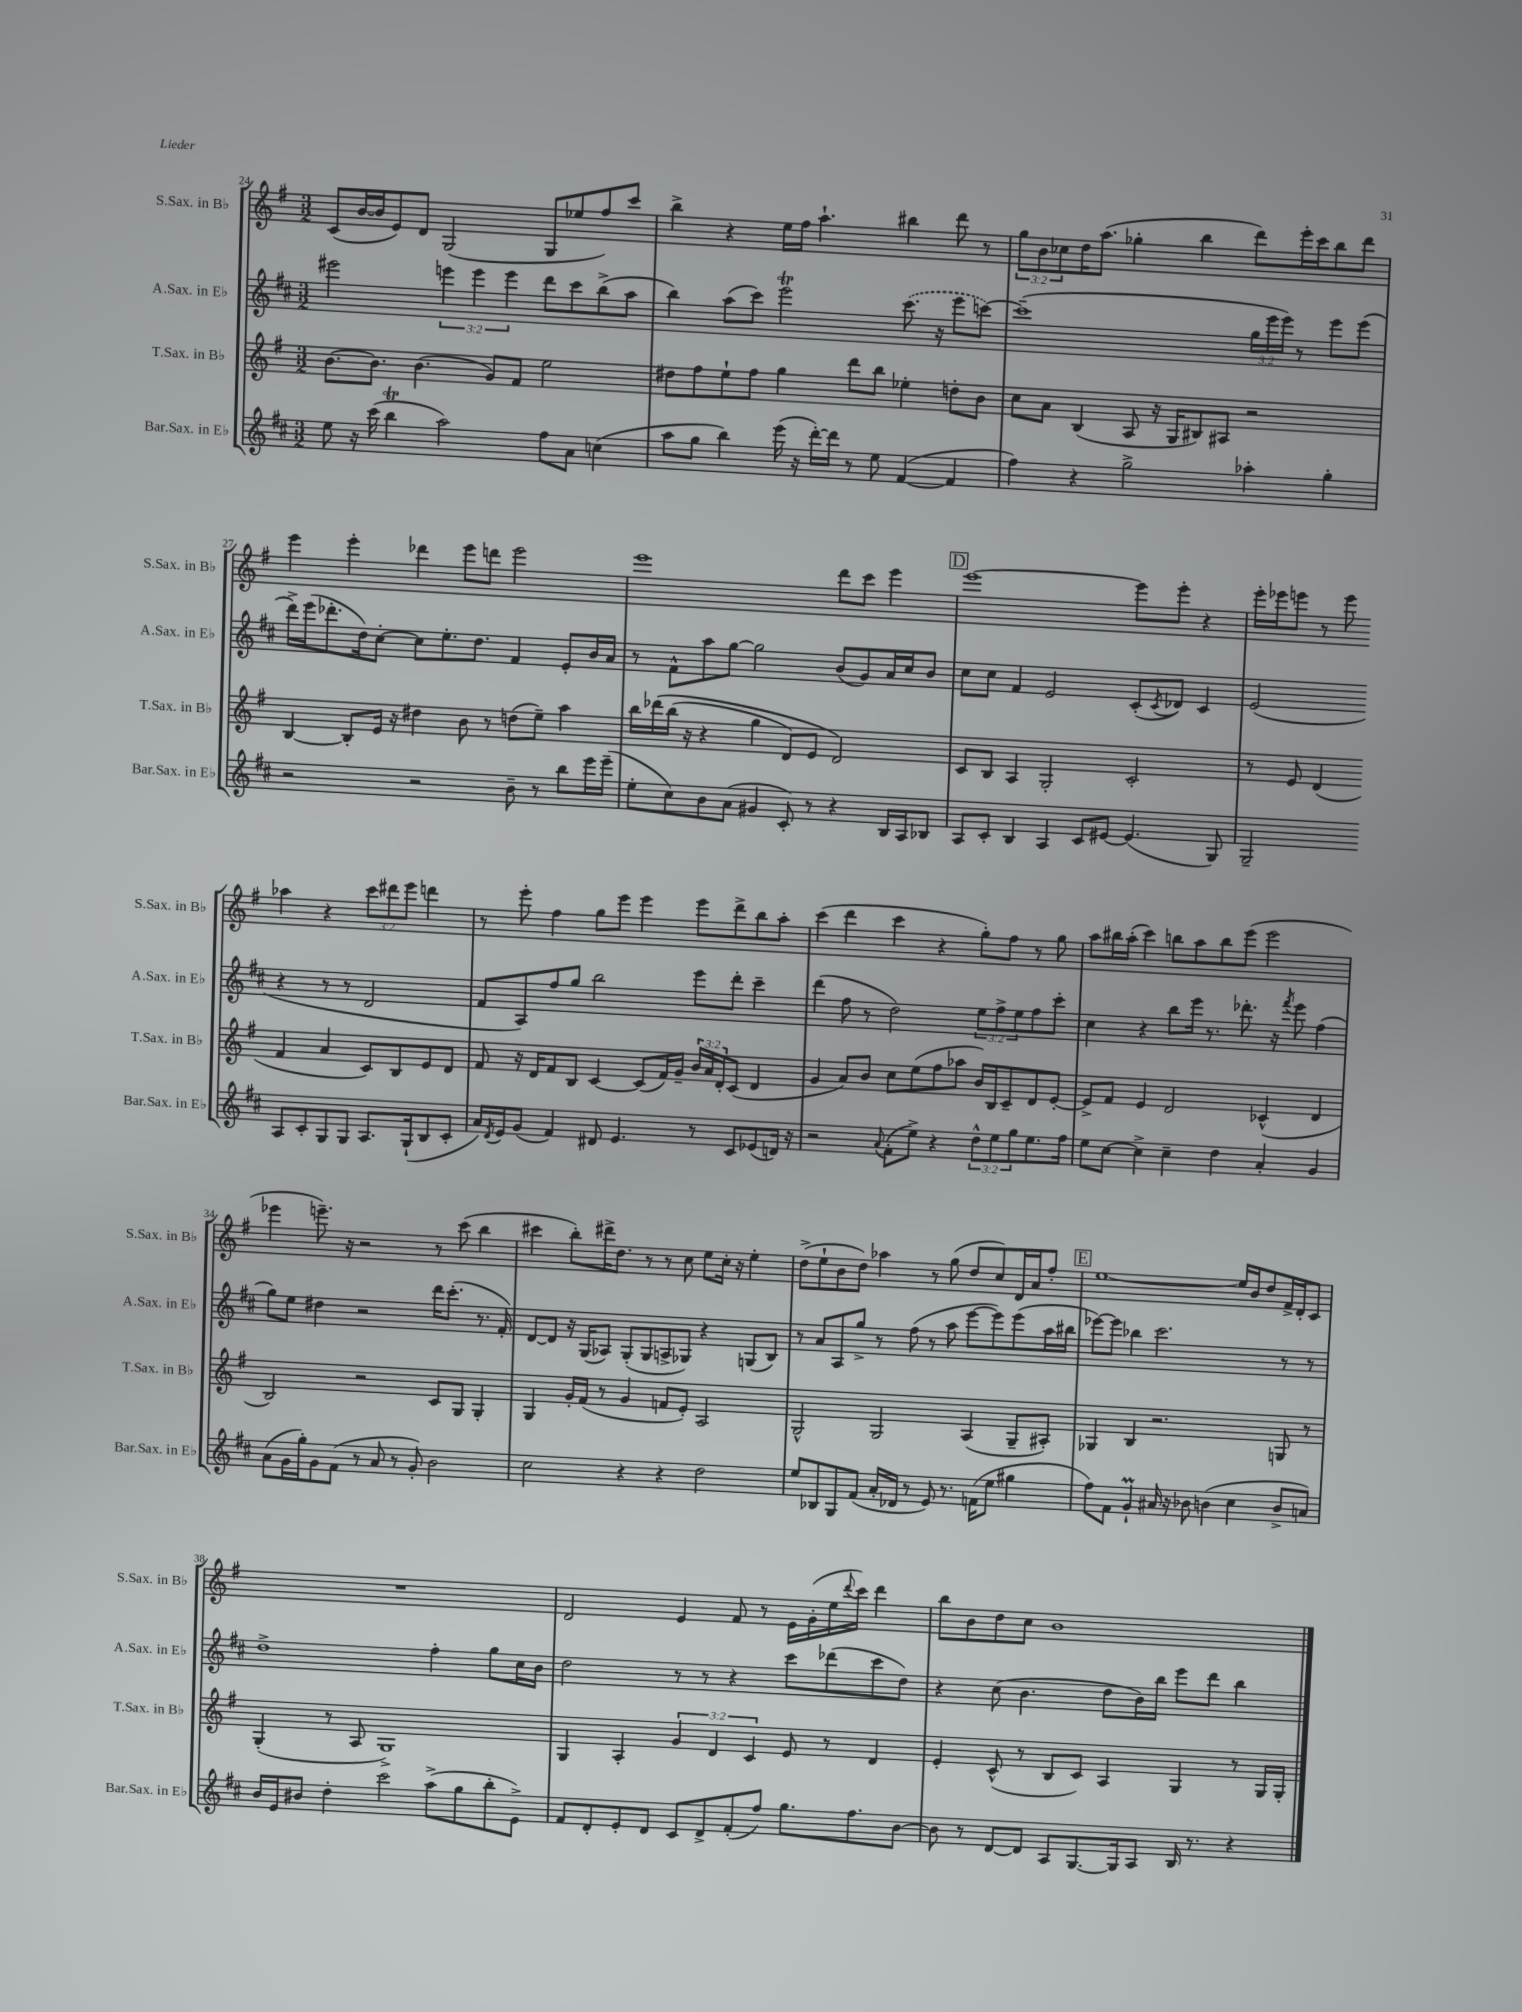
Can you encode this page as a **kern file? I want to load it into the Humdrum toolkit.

**kern	**kern	**kern	**kern
*part4	*part3	*part2	*part1
*staff4	*staff3	*staff2	*staff1
*I"Bar.Sax. in E♭	*I"T.Sax. in B♭	*I"A.Sax. in E♭	*I"S.Sax. in B♭
*I'Bar.Sax. in E♭	*I'T.Sax. in B♭	*I'A.Sax. in E♭	*I'S.Sax. in B♭
*clefG2	*clefG2	*clefG2	*clefG2
*k[f#c#]	*k[f#]	*k[f#c#]	*k[f#]
*M3/2	*M3/2	*M3/2	*M3/2
=24	=24	=24	=24
8ee\	[8.b\L	2eee#X\	(8c/L
16r	.	.	[16b/L
(16ccc#\	8.b\J]	.	16b/J]
4bbT\	.	.	8e/)
.	(4.b\	.	8d/J
2aa\)	.	6eeen\	(2G/
.	.	6eee\	.
.	8g/L)	.	.
.	.	6eee\	.
.	8f#/J	.	.
8ff#\L	2ee\	8ddd\L	8G/L
8a\J	.	8ccc#\	8ee-X/
(4ccn\	.	(8bb^\	8ff#/)
.	.	8aa\J	8ccc/J
=25	=25	=25	=25
8aa\L	8dd#X\L	4bb\)	4bb^\
8gg\J	8ff#\	.	.
4bb\)	8ee`\	(8aa\L	4r
.	8ff#\J	8ccc#\J)	.
(16eee\	4gg\	2eeeT\	16ee\LL
16r	.	.	16ff#\JJ
[16ddd'\LL)	.	.	4.aa`\
16ddd\JJ]	.	.	.
8r	8ddd\L	.	.
8ee\	8bb\J	.	.
([4f#/	4ee-X'\	(8.ccc#\	4bb#X\
.	.	16r	.
4f#/]	8ddn'\L	8eee\L	8ddd\
.	8b\J	[8cccn\J)	8r
=26	=26	=26	=26
4ff#\)	8cc\L	(1ccc~]	12gg\L
.	.	.	12b\
.	8a\J	.	.
.	.	.	12cc-X\
4r	(4B/	.	16dd\K
.	.	.	(8.aa\J
2gg^\	8A/	.	4gg-X'\
.	16r	.	.
.	16G/KL	.	.
.	8B#X/)	.	4bb\
.	8A#X/J	.	.
4aa-X'\	2r	24gg\LL	8ddd\L)
.	.	24eee\	.
.	.	24eee\JJ)	.
.	.	8r	16eee'\L
.	.	.	16ccc\J
4gg'\	.	8eee\L	8bb\
.	.	(8eee\J	8ddd\J
!!LO:LB:g=z
=27	=27	=27	=27
2r	[4B/	16ddd^\LL)	4eee\
.	.	(16eee\J	.
.	.	8.ddd-X'\	.
.	8B'/L]	.	4eee'\
.	.	16dd\k)	.
.	16e/Jk	[8cc#'\J	.
.	16r	.	.
2r	4dd#X\	8cc#\L]	4ddd-X\
.	.	8.ee'\	.
.	8b\	.	8eee\L
.	.	8.dd\J	.
.	8r	.	8dddn\J
8b~\	(8ddn\L	4f#/	2eee\
8r	8ee~\J)	.	.
8bb\L	4aa\	8e'/L	.
16eee\L	.	16b/L	.
(16eee~\JJ	.	16a/JJ	.
=28	=28	=28	=28
8ee'\L	16bb\LL	8r	1eee
.	(16ddd-X\	.	.
8cc#\)	(16bb\JJ	8f#^^\L	.
.	16r	.	.
8b\	4r	8aa\	.
(8a\J	.	[8gg\J	.
4g#X/	4gg\	2gg\]	.
8c#'/)	8d/L)	.	.
8r	8e/J	.	.
4r	2d/)	(8b/L	8ddd\L
.	.	8g/)	8ccc\J
16B/LL	.	16a/L	4eee\
16A/J	.	16cc#/J	.
8B-X/J	.	8b/J	.
!!LO:REH:place=s1:t=D
=29	=29	=29	=29
8A/L	8c/L	8cc#\L	[1eee
8c#'/J	8B/J	8cc#\J	.
4B/	4A/	4f#/	.
4A/	2G'/	2e/	.
8c#/L	.	.	.
[8e#X/J	.	.	.
(4.e#/]	2c'/	(8c#'/L	8eee\L]
.	.	8qc#/	.
.	.	8d-X/J)	8eee'\J
.	.	4c#/	4r
8G/)	.	.	.
=30	=30	=30	=30
2G~/	8r	(2e/	16eee'\LL
.	.	.	16eee-X\J
.	8e/	.	8eeen\J
.	(4d/	.	8r
.	.	.	8eee\
8A/L	4f#/	4r	4aa-X\
8c#'/	.	.	.
8G/	4a/	8r	4r
8G/J	.	8r	.
8.A/L	8c/L)	2d/	12ccc\L
.	.	.	12ddd#X\
.	8B/	.	.
.	.	.	12eee\J
(16G`/k	.	.	.
8B/	8e/	.	4dddn\
8c#'/J	8d/J	.	.
!!LO:LB:g=z
=31	=31	=31	=31
16a/LL)	8f#/	8f#/L	8r
8qd/	.	.	.
16e/J	.	.	.
(8g/J	16r	8A/)	8eee'\
.	16d/KL	.	.
4f#/)	8f#/	8ff#/	4ff#\
.	8B/J	8gg/J	.
8d#X/	[4c/	2bb\	8gg\L
4.e/	.	.	8eee\J
.	(8c/L]	.	4eee\
.	16f#/L)	.	.
.	16g~/JJ	.	.
8r	24b/LL	8eee\L	8eee\L
.	24a/	.	.
.	24d'/J	.	.
8c#/L	(8c/J	8ddd'\J	8ddd^\
(8e-X/	4d/	4ccc#~\	8bb\
16dn/Jk)	.	.	8aa'\J
16r	.	.	.
=32	=32	=32	=32
2r	4g/	(4ddd\	(4ccc\
.	8a/L)	8ff#\	4ddd\
.	8b/J	8r	.
8qqa/	.	.	.
(8f#'\L	8cc\L	2dd\)	4ccc\
8ee^\J)	(8ee\	.	.
4r	8ff#\	.	4r
.	8aa-X\J	.	.
12dd^^\L	16b/LL)	12ee\L	8gg'\L)
.	16B/J	.	.
12ee\	.	12ff#^\	.
.	8c~/	.	8ff#\J
12gg\	.	12ee\	.
8.ee\	8d/	8ff#\	8r
.	[8e'/J	8ccc#'\J	8gg\
16ff#\Jk	.	.	.
=33	=33	=33	=33
8ee\L	8e^/L]	4cc#\	8aa\L
[8cc#\J	8f#/J	.	16bb#X\L
.	.	.	(16aa'\JJ
4cc#^\]	4e/	4r	4ccc\)
4cc#~\	2d/	8bb\L	8bbn\L
.	.	16eee\Jk	8aa\
.	.	8.r	.
4dd\	.	.	8bb\
.	.	8.ddd-X'\	(8eee\J
4a'/	(4c-X^^/	.	2eee\
.	.	16r	.
.	.	8qfff#/	.
.	.	8eee\	.
4g/	4d/	(4ff#\	.
!!LO:LB:g=z
=34	=34	=34	=34
(8a\L	2B/)	8gg\L)	4eee-X\
16g\L	.	8ee\J	.
16gg'\J)	.	.	.
8g\	.	4dd#X\	8.eeen~\)
(8f#\J	.	.	.
.	.	.	16r
8r	2r	2r	2r
8a/	.	.	.
8r	.	.	.
8g'/)	.	.	.
2b\	8c/L	16ddd\KL	8r
.	.	(8.ccc#'\J	.
.	8G/J	.	(8ccc\
.	4G'/	8.r	4bb\
.	.	16f#'/)	.
=35	=35	=35	=35
2cc#\	4G/	[8d/L	4ccc#X\
.	.	8d/J]	.
.	16g'/LL	16r	8bb'\L)
.	(16f#/JJ	(16G/KL	.
.	8r	8A-X/J)	16ddd#X^\K
.	.	.	8.dd\J
4r	4g/	(8G'/L	.
.	.	8G/	8r
4r	8fn/L	8An^/	8r
.	8e'/J)	8G-X/J)	8cc\
2dd\	2A/	4r	8ee\L
.	.	.	16cc'\Jk
.	.	.	16r
.	.	(8Gn/L	4ee'\
.	.	8B/J)	.
=36	=36	=36	=36
8ee/L	2G^^/	8r	(8dd^\L
8B-X/	.	8a/L	8ee`\
8G/	.	8A/	8b\
(8f#/J	.	8gg^/J	8dd\J)
16a'/LL	2G/	8r	4aa-X\
16d-X/JJ	.	.	.
8r	.	(8ff#\	.
8e/)	.	8r	8r
8.r	.	8aa\	(8gg\
.	(4A/	[8eee\L	8dd/L
(16fn\KL	.	.	.
8ee\J	.	8eee\])	8cc/)
4gg#X\	8G~/L	(8eee\	16d/L
.	.	.	16a/J
.	8A#X'/J)	16aa\L	8ff#'/J
.	.	16bb#X\JJ	.
!!LO:REH:place=s1:t=E
=37	=37	=37	=37
8ff#\L)	4G-X/	[8eee-X\L)	[1ee
8f#\J	.	8eee-\J]	.
4gM`/	4B/	4bb-X\	.
16a#X/	2.r	2.ccc#\	.
16r	.	.	.
8b-X\	.	.	.
(4bn\	.	.	.
4cc#\	.	.	16ee/LL]
.	.	.	16b/J
.	.	.	8dd/
8b^/L	8Gn/	8r	16f#^/L
.	.	.	16d'/J
8an/J)	8r	8r	8c/J
!!LO:LB:g=z
=38	=38	=38	=38
16b/LL	(4G'/	1dd^	1.r
16e/J	.	.	.
8b#X/J	.	.	.
4dd'\	8r	.	.
.	8A/	.	.
2ccc#\	1G^)	.	.
(8aa^\L	.	4ff#'\	.
8gg\	.	.	.
8bb'\	.	8gg\L	.
8e^\J)	.	16cc#\L	.
.	.	16b\JJ	.
=39	=39	=39	=39
8f#/L	4G/	2dd\	2d/
8d'/	.	.	.
8e'/	4A'/	.	.
8d/J	.	.	.
8c#/L	6g/	8r	4e/
8d^/	.	8r	.
.	6d/	.	.
(8f#'/	.	4r	8f#/
.	6c/	.	.
8ff#/J)	.	.	8r
8.gg\L	8e/	8ccc#\L	16e\LL
.	.	.	(16g'\
.	8r	(8ddd-X\	16ee\
.	.	.	8qqddd/
8.ff#\	.	.	16ccc\JJ)
.	4d/	8ccc#\	4ddd\
[8b\J	.	8dd\J)	.
=40	=40	=40	=40
8b\]	4e'/	4r	8bb\L
8r	.	.	8b\
[8d/L	(8c^^/	(8cc#\	8dd\
8d/J]	8r	4.b\	8cc\J
8A/L	8B/L	.	1b
[8.G/	8c/J)	.	.
.	4A/	8dd\L	.
16G/k]	.	.	.
8A/J	.	16b\L)	.
.	.	16bb\JJ	.
16B/	4G/	8eee\L	.
8.r	.	.	.
.	.	8ddd\J	.
4r	8r	4bb\	.
.	16G/LL	.	.
.	16G'/JJ	.	.
==	==	==	==
*-	*-	*-	*-
